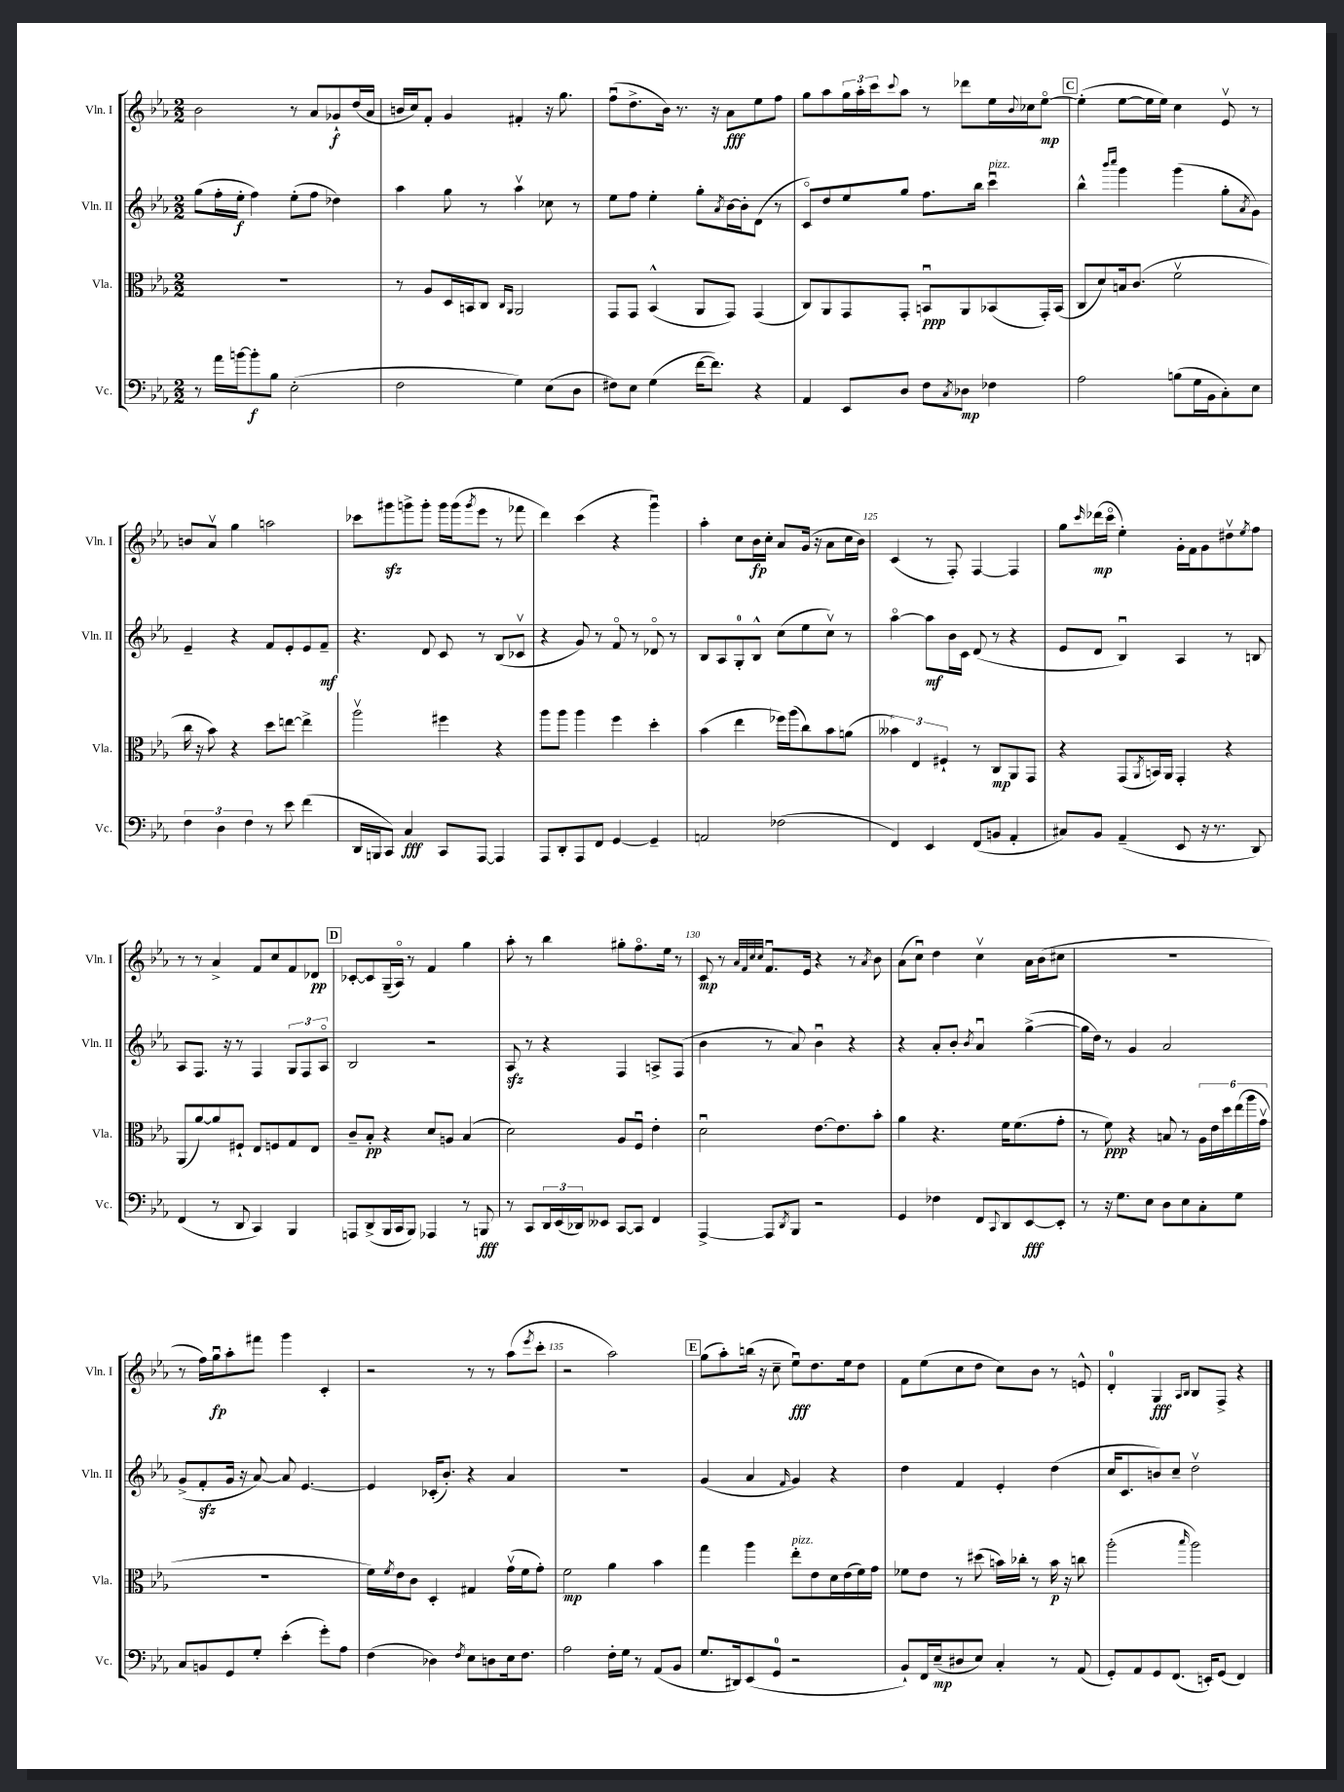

**kern	**kern	**kern	**kern
*staff4	*staff3	*staff2	*staff1
*clefF4	*clefC3	*clefG2	*clefG2
*k[b-e-a-]	*k[b-e-a-]	*k[b-e-a-]	*k[b-e-a-]
*M2/2	*M2/2	*M2/2	*M2/2
8r	1r	(8gg	2b-
16a-	.	16ff'	.
[16b	.	16ee-'	.
8b']	.	4ff)	.
8B-	.	.	.
(2E-'	.	(8ee-'	8r
.	.	8ff	8a-
.	.	4dd-)	8g-`
.	.	.	(16dd
.	.	.	16a-
=	=	=	=
2F	8r	4aa-	16b
.	.	.	16cc)
.	8A-	.	8f'
.	16D	8gg	4g
.	16BB	.	.
.	8C	8r	.
.	16qqC	.	.
.	16qqAA-	.	.
4G)	2AA-	4aa-v	4f#'
(8E-	.	8cc-	16r
.	.	.	8.gg
8D	.	8r	.
=	=	=	=
8F#)	8GG	8ee-	(8ffu
8E-	8GG	8ff	8.dd^
(4G	(4BB-^^	4ee-'	.
.	.	.	16b-)
.	.	.	8.r
[16f	8AA-	8gg'	.
8.f])	.	.	16r
.	.	8qa-	.
.	8GG)	[16b-	8a-
.	.	16b-']	.
4r	(4GG	(8d	8ee-
.	.	8r	8ff
=	=	=	=
4AA-	8C)	8co)	8gg
.	8AA-	8dd	8aa-
8EE-	8GG	8ee-	24gg
.	.	.	24aa-'
.	.	.	24ccc
.	.	.	8qqccc
8D	8GG'	8gg	8aa-
8F	8BBu	8.ff	8r
8qC	.	.	.
8D-	8AA-	.	8ddd-
.	.	16bb-	.
4F-	(8BB-	4cccu	16ee-
.	.	.	8qqb-
.	.	.	16cc-
.	16GG')	.	[8ee-o
.	(16BB-	.	.
=	=	=	=
2A-	8C	4bb-^^	(4ee-']
.	8d)	.	.
.	.	16qqbbb-	.
.	.	16qqcccc	.
.	16B	4ggg	[8ee-
.	(8.c	.	.
.	.	.	16ee-]
.	.	.	16ee-)
(8B	2fv	(4ggg	4cc
16G	.	.	.
16BB-	.	.	.
8C')	.	8gg'	8e-v
.	.	8qa-	.
8E-	.	8g)	8r
=	=	=	=
6F	16cc	4e-~	8b
.	16r	.	.
.	8b-)	.	8a-v
6D	.	.	.
.	4r	4r	4gg
6F	.	.	.
8r	8dd	8f	2aa
8e-	[8ee	8e-'	.
(4f	4ee^]	8e-	.
.	.	8f~	.
=	=	=	=
16DD	2aa-v	4.r	8ccc-
16BBB	.	.	.
8CC)	.	.	8ggg#
4C	.	.	8ggg^
.	.	8d	8ggg'
8CC	4ff#	8c	16ggg
.	.	.	(16ggg
.	.	.	8qggg
[8AAA-	.	8r	8eee-
4AAA-]	4r	(8B-	8r
.	.	8c-v	8fff-
=	=	=	=
8AAA-	8aa-	4r	4ddd)
8DD'	8aa-	.	.
8AAA-	4aa-	8g)	(4ccc
8FF	.	8r	.
[4GG	4ff	8fo	4r
.	.	8r	.
4GG~]	4dd'	8d-o	4gggu)
.	.	8r	.
=	=	=	=
2AA	(4b-	8B-	4aa-'
.	.	8A-	.
.	4ee-	8G'	8cc
.	.	8B-^^	16b-
.	.	.	16cc'
(2F-	16ff-)	(8cc	8a-
.	(16aa-	.	.
.	8cc)	8ee-	(16g
.	.	.	16r
.	8b-	8ccv)	8a-
.	(8a	8r	16cc
.	.	.	16b-)
=	=	=	=
4FF)	6b--)	[4aa-o	(4c
.	6E-	.	.
4EE-	.	8aa-]	8r
.	6F#`	.	.
.	.	16b-	8F')
.	.	16c	.
(8FF	8r	(8d	[4F
8BB	8C	8r	.
4AA-'	8AA-	4r	4F]
.	8GG	.	.
=	=	=	=
8C#)	4r	8e-	8gg
.	.	.	16qqccc
8BB-	.	8d	(16ddd-
.	.	.	16ccco
(4AA-~	(8GG	4B-u)	4ee-')
.	8qAA-	.	.
.	16BB)	.	.
.	16AA-	.	.
8EE-	4GG'	4A-	16g'
.	.	.	16f
16r	.	.	8g
8.r	.	.	.
.	4r	8r	8dd#v
.	.	.	8qee-
8DD)	.	8B	8ff
=	=	=	=
(4FF	(8AA-	8A-	8r
.	[8a-)	8.F	8r
8r	8a-]	.	4a-^
.	.	16r	.
8DD	8F#`	8r	.
4CC)	8E-	4F	8f
.	8F	.	8cc
4BBB-	8G	12G	8f
.	.	12F	.
.	8E-	.	8d-
.	.	12A-o	.
=	=	=	=
8AAA	8c~	2B-	[8c-'
(8DD^	8B-'	.	8c-]
16BBB-	4r	.	(16G~
16CC	.	.	16A-o)
8BBB-)	.	.	8r
4AAA-	8d	2r	4f
.	8A	.	.
8r	(4B-	.	4gg
8BBB	.	.	.
=	=	=	=
8r	2d)	8A-	8aa-'
8CC	.	8r	8r
24DD	.	4r	4bb-
(24EE-	.	.	.
24DD-)	.	.	.
8EE--	.	.	.
[8CC	8A-	4F	8gg#'
8CC]	8Fu	.	8.ffo
4FF	4e-'	8A^	.
.	.	.	16ee-
.	.	(8F	8r
=	=	=	=
[4AAA-^	2du	4b-	8c
.	.	.	8r
.	.	.	32qqa-
.	.	.	32qqf
.	.	.	32qqcc
.	.	.	32qqcc
8AAA-]	.	8r	8.fu
8qDD	.	.	.
8BBB-	.	8a-)	.
.	.	.	16e-
2r	[8.e-	4b-u	4r
.	8.e-]	.	.
.	.	4r	8r
.	.	.	8qa-
.	8b-'	.	8b-
=	=	=	=
4GG	4a-	4r	(8a-
.	.	.	8ccu)
4F-	4.r	8a-'	4dd
.	.	8b-'	.
.	.	8qb-	.
8FF	.	4a-u	4ccv
8qqCC	.	.	.
8DD	16f	.	.
.	(8.f	.	.
[8EE-	.	([4gg^	16a-
.	.	.	(16b-
8EE-']	8g'	.	8cc#
=	=	=	=
8r	8r	16gg]	1r
.	.	16dd)	.
16r	8f)	8r	.
8.G	.	.	.
.	4r	4g	.
8E-	.	.	.
8D	8B	2a-	.
8E-	8r	.	.
8C'	24A-	.	.
.	24e-	.	.
.	24dd	.	.
8G	(24ee-	.	.
.	24aa-	.	.
.	24gv	.	.
=	=	=	=
8C	1r	(8g^	8r
8BB	.	8f'	16ff)
.	.	.	16ggu
8GG	.	16g	8aa-'
.	.	16r	.
8G'	.	[8a-)	8fff#
(4e-'	.	8a-]	4ggg
.	.	[4.e-	.
8g')	.	.	4c'
8A-	.	.	.
=	=	=	=
(4F	16f)	4e-]	2r
.	8qf	.	.
.	16e-	.	.
.	8c	.	.
4D-)	4D'	(16c-'	.
.	.	8.b-')	.
8qF	.	.	.
8E-	4G#	4r	8r
8D	.	.	8r
16E-	(16gv	4a-	(8aa-
8.F	16f	.	.
.	.	.	8qeee-
.	8g')	.	8ccc'
=	=	=	=
2A-	2f	1r	2r
16F'	4a-	.	2aa-)
16G	.	.	.
8r	.	.	.
(8AA-	4b-	.	.
8BB-	.	.	.
=	=	=	=
8.G	4gg	(4g	(8gg
.	.	.	8aa-')
16DD#)	.	.	.
(8EE-	4aa-	4a-	(16bb
.	.	.	16r
8GG	.	.	8cc~
.	.	16qqf	.
2r	8ee-'	4g)	8ee-u)
.	8e-	.	8.dd
.	16d	4r	.
.	(16e-	.	16ee-
.	16f)	.	8dd
.	16g	.	.
=	=	=	=
8BB-`)	8f-	4dd	8f
16FF	8e-	.	(8ee-
(16E-~	.	.	.
8D#	8r	4f	8cc
8E-)	(8dd#	.	8dd
4C'	16b)	4e-'	8cc)
.	16cc-'	.	.
.	8r	.	8b-
8r	16b	(4dd	8r
.	16r	.	.
(8AA-	8cc	.	8e^^
=	=	=	=
8GG')	(2aa-'	16cc	4d'
.	.	8.c	.
8AA-	.	.	.
8GG	.	8b)	4G
(8.FF	.	8cc~	.
.	.	.	16qqA-
.	16qqbb-	.	16qqB-
.	2aa-)	2ddv	8B-
16EE')	.	.	.
(8GG	.	.	8F^
4FF)	.	.	4r
==	==	==	==
*-	*-	*-	*-
